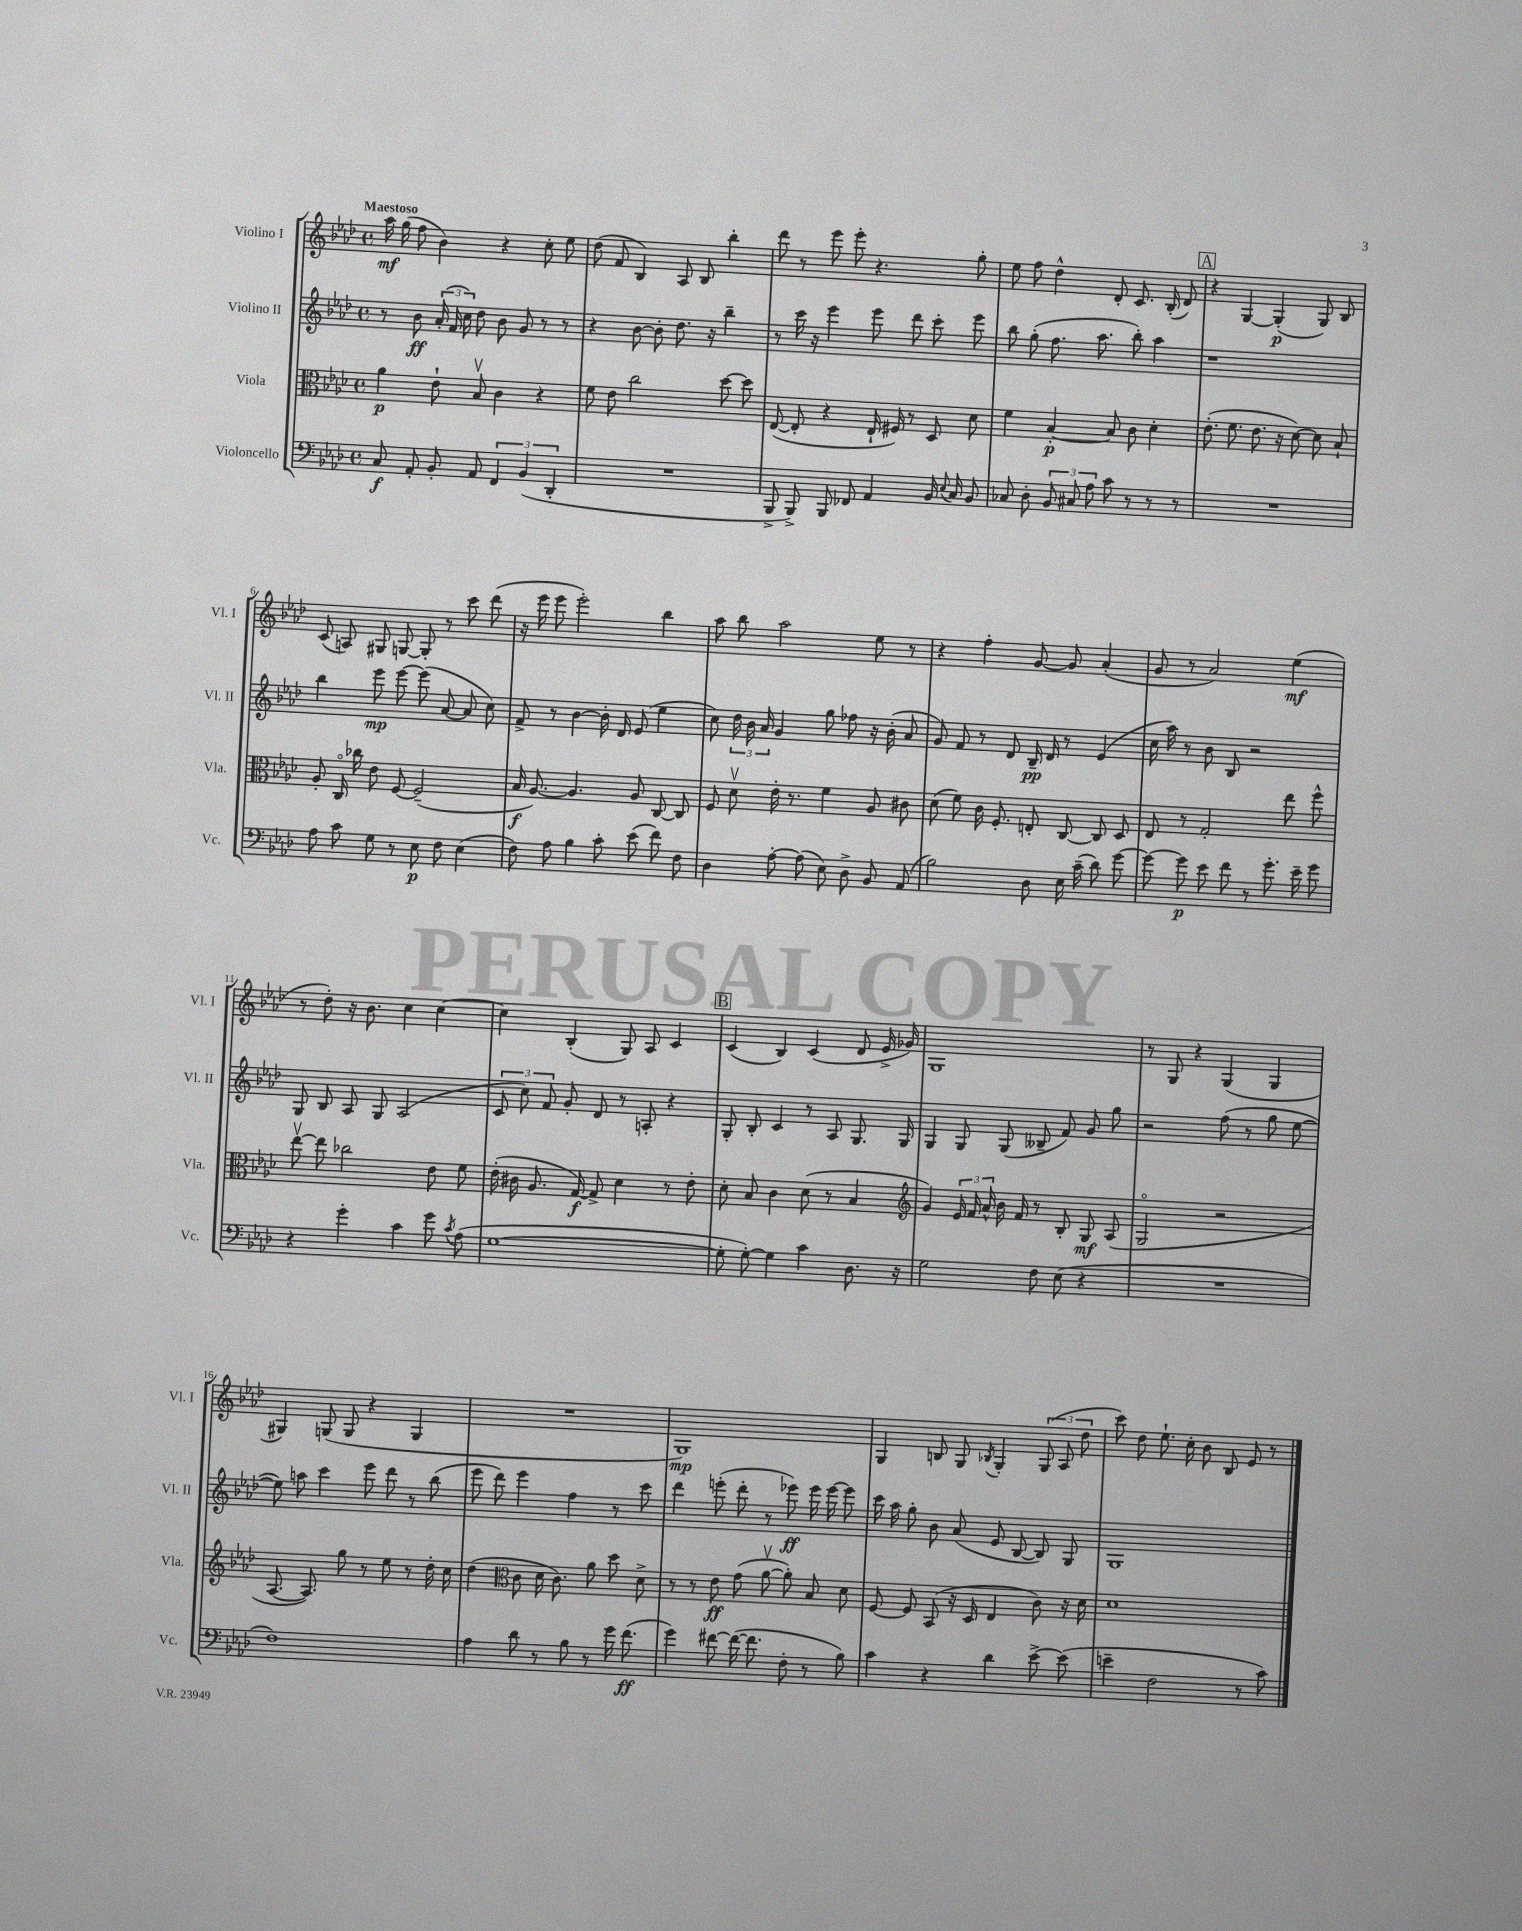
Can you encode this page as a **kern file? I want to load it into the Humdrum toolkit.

**kern	**kern	**kern	**kern
*staff4	*staff3	*staff2	*staff1
*clefF4	*clefC3	*clefG2	*clefG2
*k[b-e-a-d-]	*k[b-e-a-d-]	*k[b-e-a-d-]	*k[b-e-a-d-]
*M4/4	*M4/4	*M4/4	*M4/4
*met(c)	*met(c)	*met(c)	*met(c)
8C	4a-	8r	16aa-
.	.	.	(16gg
8AA-'	.	8b-	8ff
8BB-'	8e-`	(24a-'	4b-)
.	.	24f	.
.	.	24cc)	.
8AA-	8B-v	8dd-	.
6FF	4c	8b-	4r
.	.	8g	.
(6BB-	.	.	.
.	4r	8r	8cc'
6DD-'	.	.	.
.	.	8r	8ee-
=	=	=	=
1r	8f	4r	(8dd-
.	8e-	.	8f
.	2cc	[8b-	4B-)
.	.	8b-']	.
.	.	8.dd-	8A-
.	.	.	8B-
.	.	16r	.
.	[8dd-	4bb-~	4bb-'
.	8dd-]	.	.
=	=	=	=
8BBB-^	([8E-	8r	8ddd-
8BBB-^)	8E-']	16ccc	8r
.	.	16r	.
8BBB-	4r	4eee-	8eee-
8FF-	.	.	8eee-'
4AA-	16E-`	8eee-	4.r
.	16F#)	.	.
.	8r	8ddd-	.
16BB-	8D-	8ccc'	.
8qqE-	.	.	.
16C	.	.	.
8BB-	8d-	8eee-	8gg'
=	=	=	=
8C-	4f	8bb-	8ee-
8D-'	.	(8gg'	8ff
12BB-	[4B-'	8.ff	4dd-^^
12C#	.	.	.
12A-	.	.	.
.	.	8.aa-	.
8c	8B-]	.	8d-'
8r	8c	8bb-')	8.c
8r	4d-'	4aa-	.
.	.	.	(16B-'
8r	.	.	8d-)
=	=	=	=
1r	(8.e-'	1r	4r
.	8.f	.	.
.	.	.	[4G
.	8.e-	.	.
.	.	.	(4G']
.	16r	.	.
.	[8d-)	.	.
.	8d-]	.	8G)
.	8B-`	.	8B-
=	=	=	=
8A-	8A-'	4bb-	(8c
8c	16Co	.	8A)
.	16cc-	.	.
8G	8e-	8eee-	8G#
8r	[8F	[8eee-	[8G
8E-	(2F~]	(8eee-]	8G']
8F	.	[8a-	8r
(4E-	.	8a-]	8ccc
.	.	8cc)	(8ddd-
=	=	=	=
8F)	16B-	8f^	16r
.	[8.A-)	.	16eee-
8A-	.	8r	8eee-
4B-	4.A-]	[4b-	2eee-')
8c'	.	16b-']	.
.	.	16d-	.
(8e-	8A-	(8e-	.
8f)	[8C	4ee-	4bb-
8F	8C]	.	.
=	=	=	=
4D-	8F	8cc)	8aa-
.	8d-v	24dd-	8bb-
.	.	24b-	.
.	.	24a-	.
[8A-'	16e-'	4g	2aa-
.	8.r	.	.
(8A-]	.	.	.
8E-)	4f	8gg	.
8D-^	.	8ff-	.
8BB-	8A-	16r	8ee-
.	.	(16b-'	.
(8AA-	8c#	8a-	8r
=	=	=	=
2B-)	(8d-	8g)	4r
.	8f)	8f	.
.	16c	8r	4ff'
.	8.F'	.	.
.	.	8d-	.
8D-	8E'	16B-~	[8g
.	.	16d-	.
16E-	[8C	8r	8g]
(16c~	.	.	.
8d-)	8C]	(4e-	(4a-'
[8g	8D-	.	.
=	=	=	=
8g_	8E-	16cc	8g
.	.	16aa-)	.
8g]	8r	8r	8r
8e-	2G'	8b-	2a-)
8f	.	8B-	.
8r	.	2r	.
8.g'	.	.	.
.	8ee-	.	(4ee-
16e-~	.	.	.
8g	8ff^^	.	.
=	=	=	=
4r	[8ee-v	8G	8r
.	8ee-]	8B-	8dd-')
4g'	2cc-	8A-	16r
.	.	.	8.b-
.	.	8G	.
4c	.	(2A-	4cc
8g	8e-	.	[4cc
8qc	.	.	.
(8A-	8f	.	.
=	=	=	=
[1G	(16e-'	12c	4cc]
.	16c#	.	.
.	.	12cc)	.
.	8.A-	.	.
.	.	12f	.
.	.	8g'	(4B-'
.	[16G)	.	.
.	8G^]	8d-	.
.	4d-	8r	8G)
.	.	8A'	8A-
.	8r	4r	4c
.	8e-'	.	.
=	=	=	=
8G']	8d-'	8G'	(4c
[8G')	8B-	8B-'	.
4G]	4c	4c	4B-)
4c	(8d-	8r	(4c
.	8r	8A-	.
8.D-	4B-	8.G	8d-
.	.	.	16e-^
16r	.	16G	16g-)
=	=	=	=
*	*clefG2	*	*
2G	4g)	4G	1G
.	24e-	8G	.
.	24f	.	.
.	24a-^^	.	.
.	16b-	(8G	.
.	16f	.	.
8F	8r	8B--~	.
(8E-	8B-'	8f)	.
4r	8G	8g	.
.	(8A-	8gg	.
=	=	=	=
1r	2Go	2r	8r
.	.	.	8G
.	.	.	4r
.	2r	(8ff	(4G
.	.	8r	.
.	.	8gg	4G
.	.	[8ee-	.
=	=	=	=
1F)	[8.A-	8ee-])	4G#)
.	.	8aa	.
.	8.A-])	.	.
.	.	4ccc	(8G
.	8gg	.	8G
.	8r	8eee-	4r
.	8ee-	8ddd-	.
.	8r	8r	4G
.	16dd-'	(8bb-	.
.	16cc	.	.
=	=	=	=
4A-	(4dd-	8eee-	1r
.	.	8ddd-)	.
*	*clefC3	*	*
8d-	8c	4eee-	.
8r	16d-	.	.
.	8.c)	.	.
8B-	.	4ff	.
8r	8a-	.	.
16g	8dd-	8r	.
(8.f	.	.	.
.	8d-^	8ccc	.
=	=	=	=
4g)	8r	4ddd-	1G)
.	8r	.	.
[8f#	8e-	(8eee'	.
(16f#_	(8g	8ddd-'	.
8.f#]	.	.	.
.	[8a-v	8r	.
8F'	8a-'])	8eee-)	.
8r	8B-	16eee-	.
.	.	[16eee-	.
8B-)	8d-	8eee-]	.
=	=	=	=
4c	[8F	16ccc	4G
.	.	16aa-	.
.	8F]	8gg'	.
4r	(8BB-	8b-	8B
.	16r	(8a-	8G
.	16D-	.	.
.	.	.	8qB-
4d-	4E-	8e-	4G'
.	.	[8B-	.
[8e-^	8c)	8B-])	(12G
.	.	.	12A-
(8e-]	16r	8G	.
.	.	.	12dd-
.	16d-	.	.
=	=	=	=
4e~	1d-	1G	8ccc)
.	.	.	8dd-
2F	.	.	8.ee-`
.	.	.	16cc'
.	.	.	8b-
.	.	.	8B-
8r	.	.	8e-
8c)	.	.	8r
==	==	==	==
*-	*-	*-	*-
